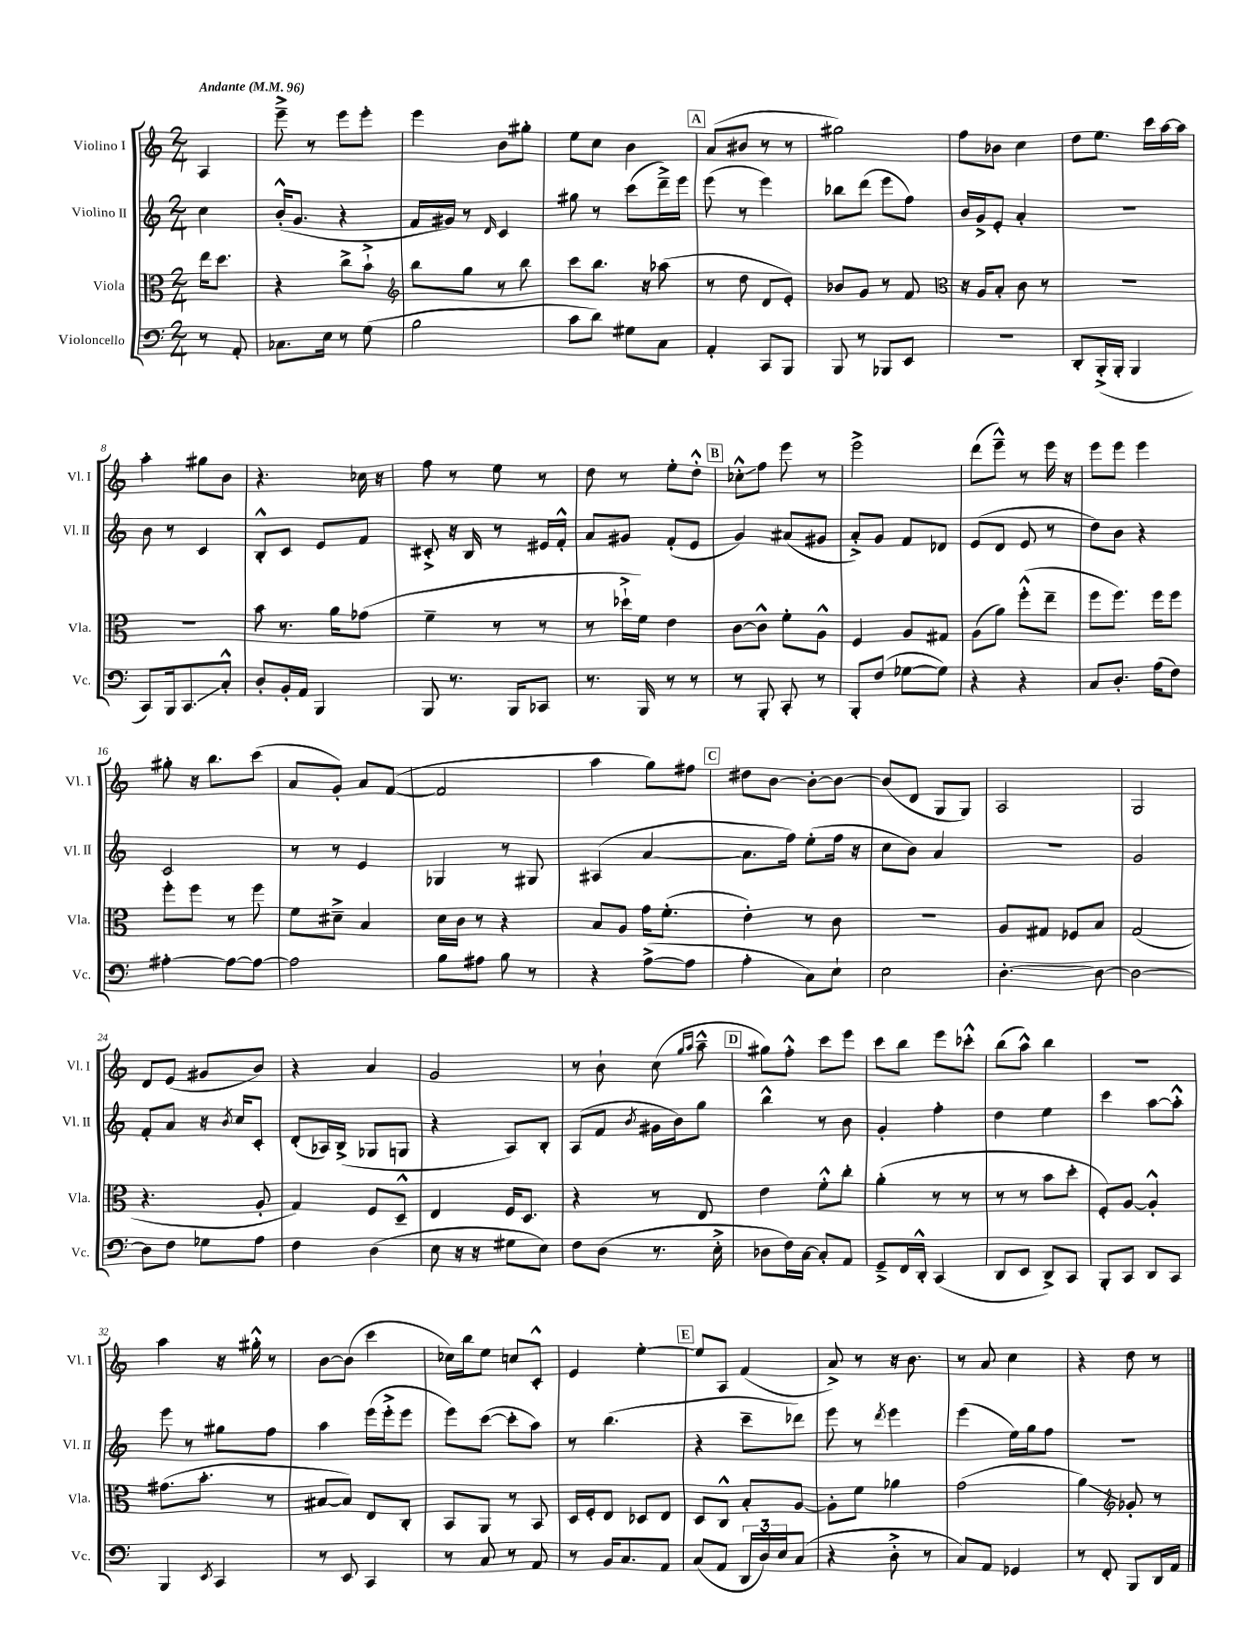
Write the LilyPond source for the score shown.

<<
\new StaffGroup <<
\new Staff = "s0" \with { instrumentName = "Violino I" shortInstrumentName = "Vl. I" } {
    \clef treble \key c \major \numericTimeSignature \time 2/4 \partial 4 \tempo "Andante" 4 = 96
    a4 |
    e'''8---> r8 e'''8 e'''8-. |
    e'''4 b'8 gis''8-. |
    e''8 c''8 b'4 |
    \mark \markup { \box "A" } a'8( bis'8 r8 r8 |
    gis''2) |
    f''8 bes'8 c''4 |
    d''8 e''8. c'''16 a''16~ a''16 |
    a''4-. gis''8 b'8 |
    r4. ces''16 r16 |
    f''8 r8 e''8 r8 |
    d''8 r8 e''8-. d''8-.-^ |
    \mark \markup { \box "B" } ces''8-.-^\glissando f''8 e'''8 r8 |
    e'''2-> |
    d'''8( e'''8---^) r8 e'''16 r16 |
    e'''8 e'''8 e'''4 |
    gis''8-. r16 b''8. c'''8( |
    a'8 g'8-.) a'8 f'8~( |
    f'2 |
    a''4 g''8) fis''8 |
    \mark \markup { \box "C" } dis''8 b'8~ b'8~-. b'8~ |
    b'8( d'8 g8 g8) |
    a2 |
    g2 |
    d'8 e'8( gis'8 b'8) |
    r4 a'4 |
    g'2 |
    r8 b'8-! c''8( \grace { g''16 a''16 } a''8---^ |
    \mark \markup { \box "D" } gis''8) f''8-.-^ c'''8 e'''8 |
    c'''8 b''8 e'''8 ces'''8-.-^ |
    b''8( a''8-^) b''4 |
    R2 |
    a''4 r16 gis''16-.-^ r8 |
    b'8~ b'8( c'''4 |
    ces''16) b''16 e''8 c''8 c'8-.-^ |
    e'4 e''4~-. |
    \mark \markup { \box "E" } e''8 a8 f'4( |
    a'8->) r8 r16 b'8. |
    r8 a'8 c''4 |
    r4 d''8 r8 \bar "|." |
}
\new Staff = "s1" \with { instrumentName = "Violino II" shortInstrumentName = "Vl. II" } {
    \clef treble \key c \major \numericTimeSignature \time 2/4 \partial 4
    c''4 |
    b'16-.-^( g'8. r4 |
    f'16 gis'16) r8 \grace { d'16 } c'4 |
    gis''8 r8 c'''8( d'''16--->) e'''16 |
    \mark \markup { \box "A" } e'''8( r8 e'''4) |
    bes''8 d'''8( e'''8 f''8) |
    b'16 g'16-> e'8-. a'4-. |
    R2 |
    b'8 r8 c'4 |
    b8-.-^ c'8 e'8 f'8 |
    cis'8-.-> r16 b16 r8 eis'16 f'16-.-^ |
    a'8 gis'8 f'8-.( e'8 |
    \mark \markup { \box "B" } g'4) ais'8( gis'8 |
    a'8-.->) g'8 f'8 des'8 |
    e'8( d'8 e'8 r8 |
    d''8) b'8 r4 |
    c'2 |
    r8 r8 e'4 |
    ges4 r8 gis8 |
    ais4( a'4~ |
    \mark \markup { \box "C" } a'8. f''16) e''8-.( f''16 r16 |
    c''8 b'8) a'4 |
    r2 |
    g'2 |
    f'8-. a'8 r16 \acciaccatura { b'8 } c''16 c'8-. |
    d'8-.( aes16) b16->( ges8 g8 |
    r4 a8) b8-. |
    a8( f'8 \acciaccatura { b'8 } gis'16 b'16) g''8 |
    \mark \markup { \box "D" } b''4-^ r8 b'8 |
    g'4-. f''4-. |
    d''4 e''4 |
    c'''4 a''8~ a''8-.-^ |
    e'''8 r8 gis''8 f''8 |
    a''4 e'''16( e'''16-.-> e'''8 |
    e'''8) c'''8~( c'''8-. a''8) |
    r8 b''4.( |
    \mark \markup { \box "E" } r4 c'''8-- des'''8) |
    e'''8 r8 \acciaccatura { d'''8 } e'''4 |
    e'''4( e''16) g''16 f''8 |
    r2 \bar "|." |
}
\new Staff = "s2" \with { instrumentName = "Viola" shortInstrumentName = "Vla." } {
    \clef alto \key c \major \numericTimeSignature \time 2/4 \partial 4
    e''16 d''8. |
    r4 c''8-> b'8-!-> |
    \clef treble b''8 g''8 r8 b''8 |
    c'''8 b''8. r16 aes''8( |
    \mark \markup { \box "A" } r8 d''8 d'8 e'8-.) |
    bes'8 g'8 r8 f'8 |
    \clef alto r16 a16 b8-. c'8 r8 |
    R2 |
    R2 |
    b'8 r8. a'16 ges'8( |
    f'4-- r8 r8 |
    r8 des''16-!-> f'16) e'4 |
    \mark \markup { \box "B" } c'8~ c'8-^ f'8-. a8-^ |
    f4 a8 gis8 |
    a8( a'8) f''8-.-^( e''8-- |
    f''8 f''8.) f''16 f''8 |
    f''8-. f''8 r8 f''8 |
    f'8 dis'8---> b4 |
    d'16 c'16 r8 r4 |
    b8 a8 g'16 f'8.-.( |
    \mark \markup { \box "C" } e'4-.) r8 c'8 |
    r2 |
    a8 gis8 fes8 b8 |
    g2( |
    r4. a8-. |
    g4) f8 d8---^ |
    e4 f16 d8. |
    r4 r8 e8 |
    \mark \markup { \box "D" } e'4 f'8-.-^ c''8-. |
    a'4-.( r8 r8 |
    r8 r8 b'8 d''8-. |
    f8-.) a8~ a4-.-^ |
    gis'8.( b'8.-. r8 |
    bis8~ bis8) e8 c8-. |
    b,8 a,8 r8 b,8 |
    d16 f16-. e8 des8 e8 |
    \mark \markup { \box "E" } d8 c8-^ b8-. a8~ |
    a8-. f'8 aes'4 |
    g'2( |
    a'4\glissando) \clef treble ges'8-. r8 \bar "|." |
}
\new Staff = "s3" \with { instrumentName = "Violoncello" shortInstrumentName = "Vc." } {
    \clef bass \key c \major \numericTimeSignature \time 2/4 \partial 4
    r8 a,8-. |
    ces8. e16 r8 g8( |
    b2 |
    c'8 d'8) gis8 c8 |
    \mark \markup { \box "A" } a,4-. c,8 b,,8 |
    b,,8 r8 bes,,8 e,8 |
    R2 |
    d,8-. b,,16-.->( b,,16-. b,,4 |
    c,8) b,,16 c,8.\glissando c8-.-^ |
    d8-. b,16-. a,16 b,,4 |
    b,,8 r8. b,,16 ces,8 |
    r8. b,,16 r8 r8 |
    \mark \markup { \box "B" } r8 b,,8-. c,8-. r8 |
    b,,8-. f8( ges8~ ges8) |
    r4 r4 |
    c8 d8.-. a16( f8) |
    ais4~-. ais8~ ais8~ |
    ais2 |
    b8 ais8 b8 r8 |
    r4 a8~->( a8 |
    \mark \markup { \box "C" } a4-. c8) e8-! |
    e2 |
    d4.~-. d8~ |
    d2~ |
    d8 f8 ges8 a8 |
    f4 d4( |
    e8 r16 r16 gis8 e8) |
    f8 d8( r8. e16-.-> |
    \mark \markup { \box "D" } des8 f16) c16~ c8-. a,8 |
    g,8---> f,16 d,16-.-^ c,4( |
    d,8 e,8 d,8->) c,8 |
    b,,8-. c,8 d,8 c,8 |
    b,,4 \acciaccatura { e,8 } c,4 |
    r8 e,8 c,4 |
    r8 c8 r8 a,8 |
    r8 b,16 c8. a,8 |
    \mark \markup { \box "E" } c8( a,8 \tuplet 3/2 { d,16 d16) e16 } c8( |
    r4 d8-.-> r8 |
    c8) a,8 ges,4 |
    r8 f,8-. b,,8 d,16 a,16 \bar "|." |
}
>>
>>
